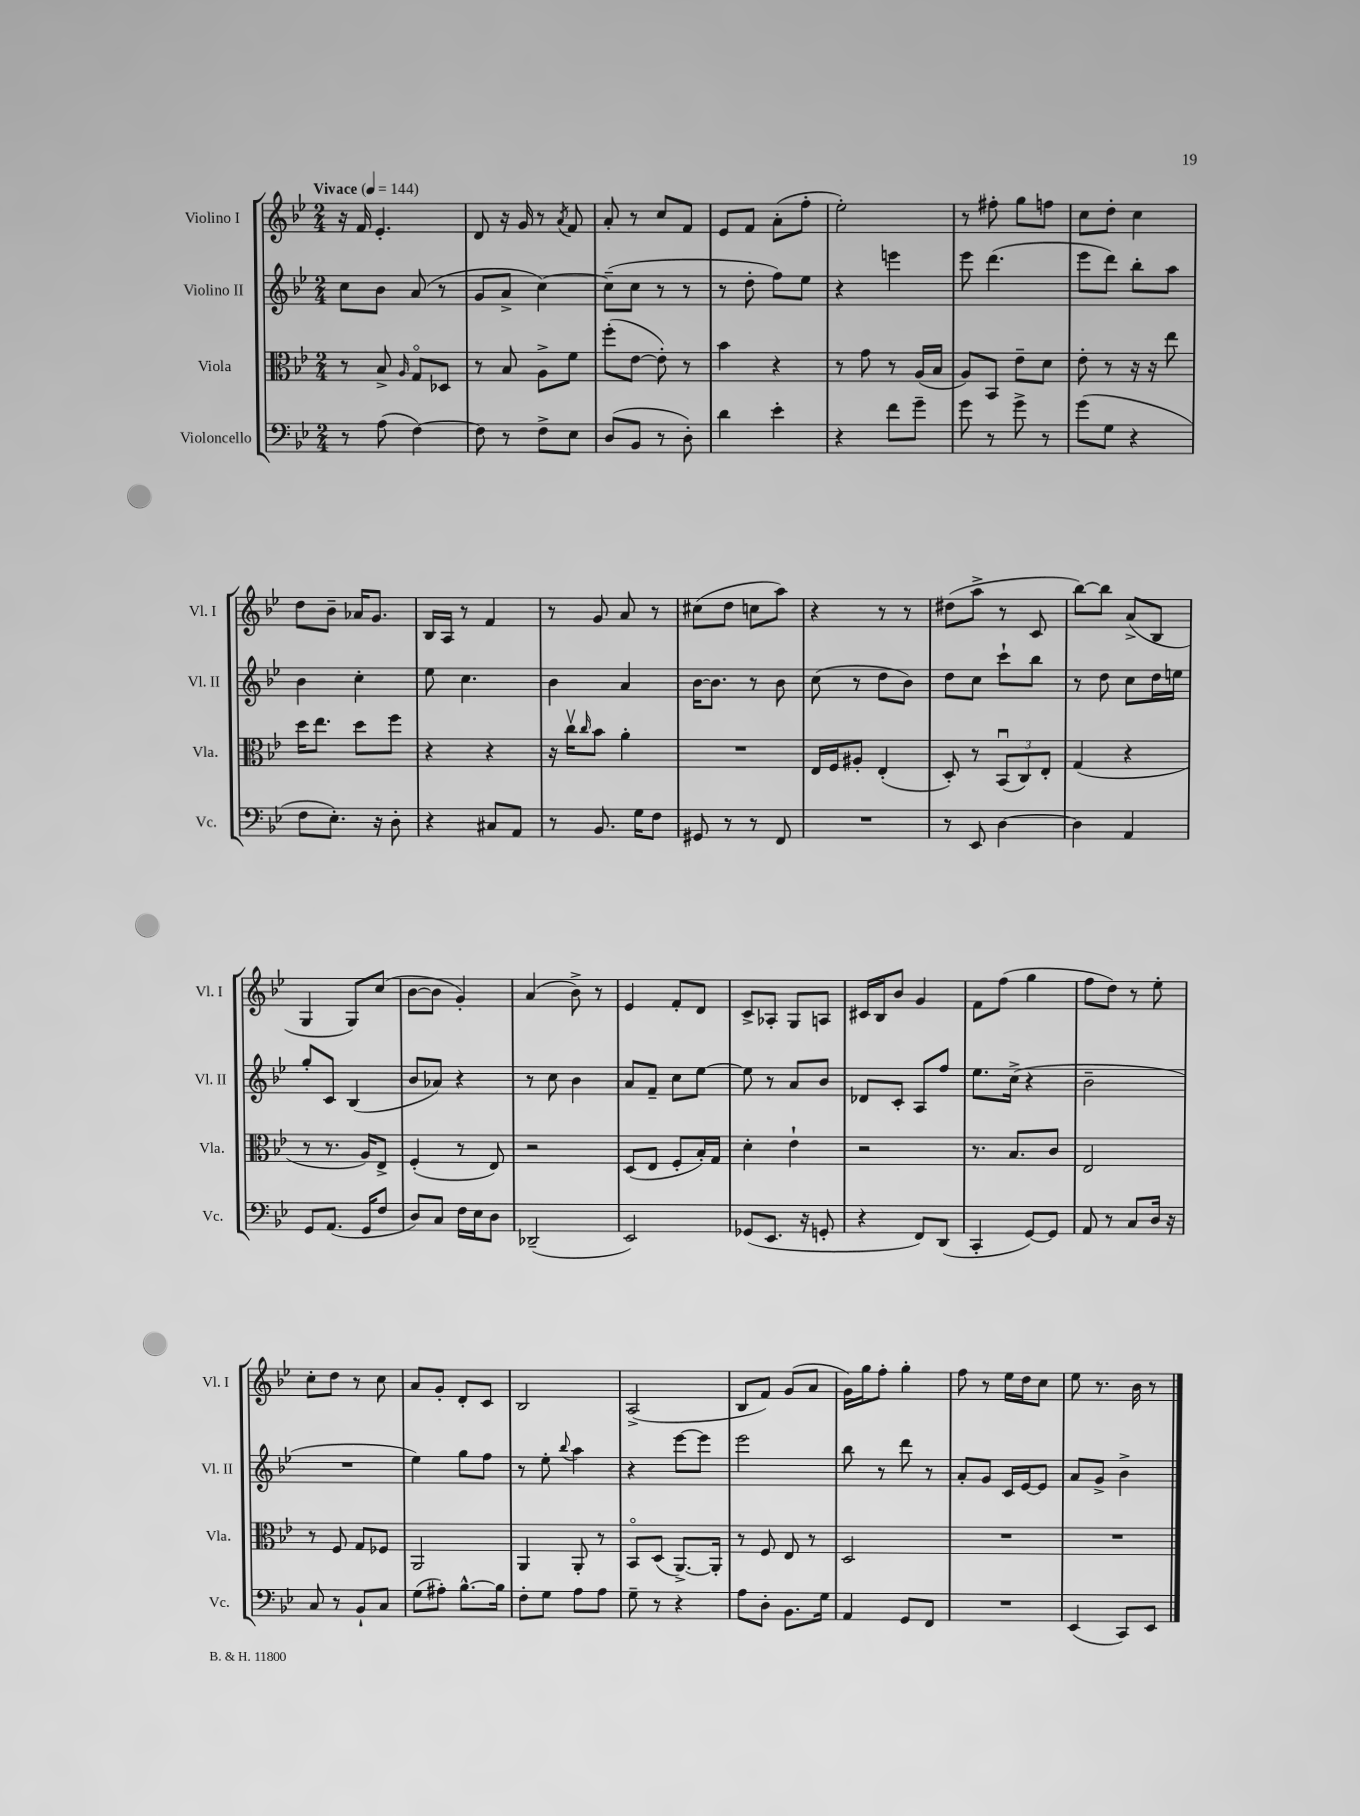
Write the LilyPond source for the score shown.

<<
\new StaffGroup <<
\new Staff = "s0" \with { instrumentName = "Violino I" shortInstrumentName = "Vl. I" } {
    \clef treble \key bes \major \numericTimeSignature \time 2/4 \tempo "Vivace" 4 = 144
    r16 f'16 ees'4.-. |
    d'8 r16 g'16 r8 \acciaccatura { a'8 } f'8 |
    a'8-. r8 c''8 f'8 |
    ees'8 f'8 a'8-.( f''8-. |
    ees''2-.) |
    r8 fis''8-. g''8 f''8 |
    c''8 d''8-. c''4 |
    d''8 bes'8-- aes'16 g'8. |
    bes16 a16 r8 f'4 |
    r8 g'8 a'8 r8 |
    cis''8( d''8 c''8 a''8) |
    r4 r8 r8 |
    dis''8( a''8-> r8 c'8 |
    bes''8~) bes''8 a'8->( bes8 |
    g4 g8) c''8( |
    bes'8~ bes'8 g'4-.) |
    a'4( bes'8->) r8 |
    ees'4 f'8-. d'8 |
    c'8-> aes8-. g8 a8 |
    cis'16 bes16 bes'8 g'4 |
    f'8 f''8( g''4 |
    f''8 d''8) r8 ees''8-. |
    c''8-. d''8 r8 c''8 |
    a'8 g'8-. d'8-. c'8 |
    bes2 |
    a2->( |
    bes8 f'8) g'8( a'8 |
    g'16) g''16 f''8-. g''4-. |
    f''8 r8 ees''16 d''16 c''8 |
    ees''8 r8. bes'16 r8 \bar "|." |
}
\new Staff = "s1" \with { instrumentName = "Violino II" shortInstrumentName = "Vl. II" } {
    \clef treble \key bes \major \numericTimeSignature \time 2/4
    c''8 bes'8 a'8( r8 |
    g'8 a'8-> c''4~) |
    c''8--( c''8 r8 r8 |
    r8 d''8-. f''8) ees''8 |
    r4 e'''4 |
    ees'''8 d'''4.( |
    ees'''8 d'''8) bes''8-. a''8 |
    bes'4 c''4-. |
    ees''8 c''4. |
    bes'4 a'4 |
    bes'16~ bes'8. r8 bes'8 |
    c''8( r8 d''8 bes'8) |
    d''8 c''8 c'''8-! bes''8 |
    r8 d''8 c''8 d''16 e''16 |
    g''8-. c'8 bes4( |
    bes'8 aes'8) r4 |
    r8 c''8 bes'4 |
    a'8 f'8-- c''8 ees''8~ |
    ees''8 r8 a'8 bes'8 |
    des'8 c'8-. a8 f''8 |
    ees''8. c''16->( r4 |
    bes'2-- |
    R2 |
    ees''4) g''8 f''8 |
    r8 ees''8-. \appoggiatura { bes''8 } a''4 |
    r4 ees'''8~ ees'''8 |
    ees'''2 |
    bes''8 r8 d'''8 r8 |
    a'8-. g'8 c'16 ees'16~ ees'8 |
    a'8 g'8-> bes'4-> \bar "|." |
}
\new Staff = "s2" \with { instrumentName = "Viola" shortInstrumentName = "Vla." } {
    \clef alto \key bes \major \numericTimeSignature \time 2/4
    r8 bes8-> \grace { a16 } g8\flageolet des8 |
    r8 bes8 a8-> f'8 |
    f''8-.( ees'8~ ees'8-.) r8 |
    bes'4 r4 |
    r8 g'8 r8 a16( bes16 |
    a8) bes,8 ees'8-- d'8 |
    ees'8-. r8 r16 r16 ees''8 |
    d''16 ees''8. d''8 f''8 |
    r4 r4 |
    r16 c''16\upbow \grace { c''16 } bes'8 a'4-. |
    R2 |
    ees16 f16 ais8-. ees4-.( |
    d8-.) r8 \tuplet 3/2 { bes,8\downbow( c8) ees8-. } |
    g4( r4 |
    r8 r8. a16) ees8-> |
    f4-.( r8 ees8) |
    r2 |
    d8( ees8 f8-. bes16-.) g16 |
    d'4-. ees'4-! |
    r2 |
    r8. bes8. c'8 |
    ees2 |
    r8 f8 g8 fes8 |
    a,2 |
    a,4 a,8-. r8 |
    bes,8\flageolet d8( a,8.~->) a,16-. |
    r8 f8 ees8 r8 |
    d2 |
    R2 |
    R2 \bar "|." |
}
\new Staff = "s3" \with { instrumentName = "Violoncello" shortInstrumentName = "Vc." } {
    \clef bass \key bes \major \numericTimeSignature \time 2/4
    r8 a8( f4~) |
    f8 r8 f8-> ees8 |
    d8( bes,8 r8 d8-.) |
    d'4 ees'4-. |
    r4 f'8 g'8-- |
    g'8 r8 g'8-> r8 |
    g'8( g8 r4 |
    f8 ees8.-.) r16 d8-. |
    r4 cis8 a,8 |
    r8 bes,8. g16 f8 |
    gis,8 r8 r8 f,8 |
    R2 |
    r8 ees,8 d4~ |
    d4 a,4 |
    g,8 a,8.( g,16 f8 |
    d8) c8 f16 ees16 d8 |
    des,2--( |
    ees,2) |
    ges,8( ees,8. r16 g,8-. |
    r4 f,8) d,8( |
    c,4-. g,8~) g,8 |
    a,8 r8 c8 d16 r16 |
    c8 r8 bes,8-! c8 |
    g8( ais8-.) bes8.~-^ bes16 |
    f8-. g8 a8 a8 |
    g8-- r8 r4 |
    a8 d8-. bes,8. g16 |
    a,4 g,8 f,8 |
    R2 |
    ees,4( c,8) ees,8 \bar "|." |
}
>>
>>
\layout { \context { \Score \remove "Bar_number_engraver" } }
